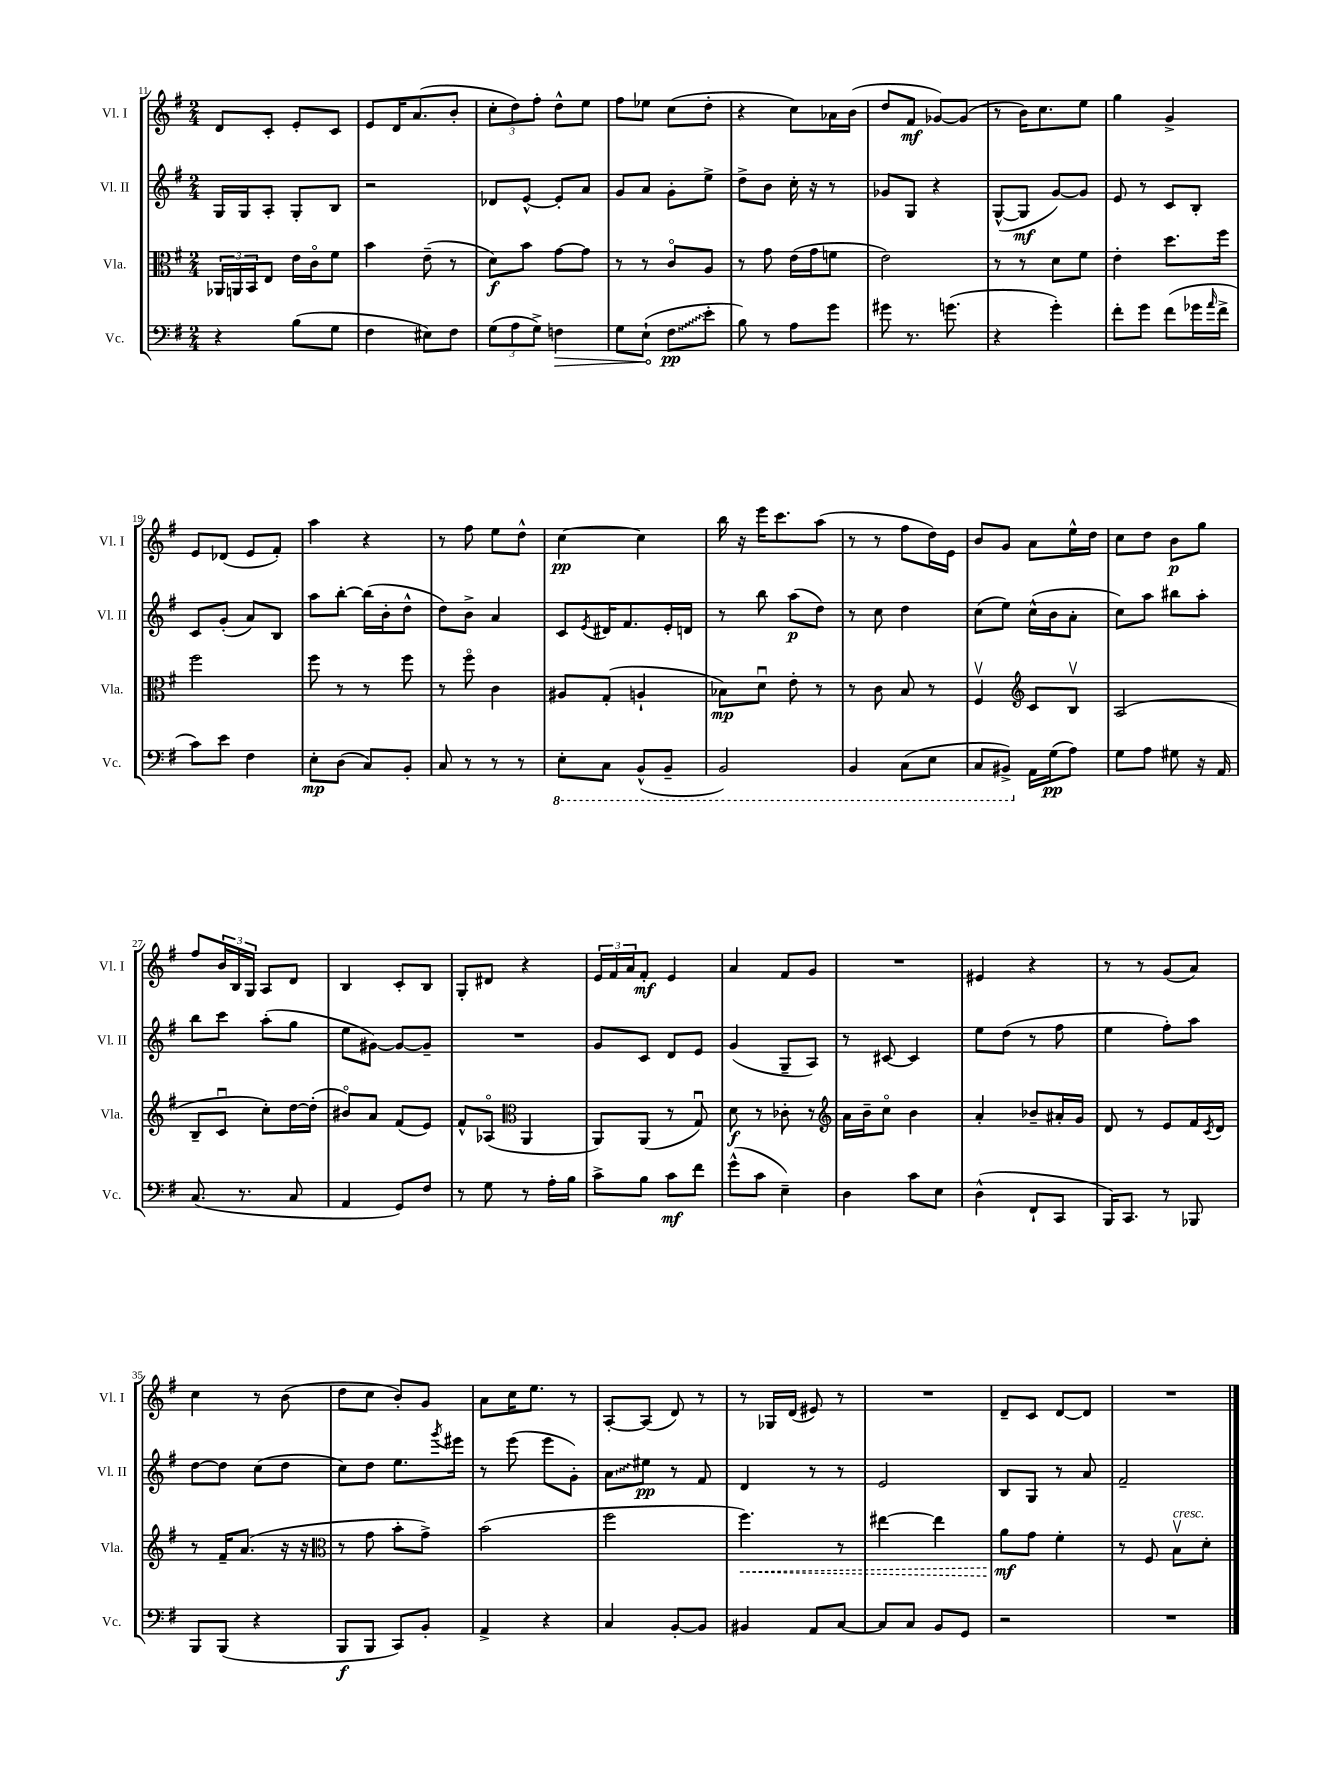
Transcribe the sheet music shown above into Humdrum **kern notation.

**kern	**kern	**kern	**kern
*staff4	*staff3	*staff2	*staff1
*clefF4	*clefC3	*clefG2	*clefG2
*k[f#]	*k[f#]	*k[f#]	*k[f#]
*M2/4	*M2/4	*M2/4	*M2/4
4r	24AA-/LL	16G/LL	8d/L
.	24AA/	.	.
.	.	16G/J	.
.	24BB/J	.	.
.	8E/J	8A'/J	8c'/J
(8B\L	16e\LL	8G'/L	8e'/L
.	16co\J	.	.
8G\J	8f#\J	8B/J	8c/J
=	=	=	=
4F#\	4b\	2r	8e/L
.	.	.	16d/K
.	.	.	(8.a/
8E#\L)	(8e~\	.	.
8F#\J	8r	.	8b'/J
=	=	=	=
(12G\L	8d\L)	8d-/L	12cc'\L
12A\	.	.	12dd\)
.	8b\J	[8e^^/J	.
12G^\J)	.	.	12ff#'\J
4F\	[8g\L	8e'/]L	8dd^^\L
.	8g\]J	8a/J	8ee\J
=	=	=	=
8G\L	8r	8g/L	8ff#\L
(8E`\J	8r	8a/J	8ee-\J
8F#\L	8co/L	8g'\L	(8cc\L
8e'\J	8A/J	8ee^\J	8dd'\J
=	=	=	=
8B\)	8r	8dd^\L	4r
8r	8g\	8b\J	.
8A\L	(16e\LL	16cc'\	8cc\L)
.	16g\J	16r	.
8g\J	8f\J	8r	16a-\L
.	.	.	(16b\JJ
=	=	=	=
8g#\	2e\)	8g-/L	8dd/L
8.r	.	8G/J	8f#/J
.	.	4r	[8g-/L)
(8.g\	.	.	.
.	.	.	(8g-/]J
=	=	=	=
4r	8r	([8G^^/L	8r
.	8r	8G/]J	16b\LK)
.	.	.	8.cc\
4g'\)	8d\L	[8g/L)	.
.	8f#\J	8g/]J	8ee\J
=	=	=	=
8f#'\L	4e'\	8e/	4gg\
8g\J	.	8r	.
(8f#\L	8.dd\L	8c/L	4g^/
16g-\L	.	8B'/J	.
16qqa/	.	.	.
16f#^\JJ	16ff#\Jk	.	.
=	=	=	=
8c\L)	2ff#\	8c/L	8e/L
8e\J	.	(8g'/J	(8d-/J
4F#\	.	8a/L)	8e/L
.	.	8B/J	8f#'/J)
=	=	=	=
8E'\L	8ff#\	8aa\L	4aa\
(8D\J	8r	[8bb'\J	.
8C/L)	8r	(16bb\]LL	4r
.	.	16b'\J	.
8BB'/J	8ff#\	8dd^^\J	.
=	=	=	=
8C/	8r	8dd\L)	8r
8r	8ff#o\	8b^\J	8ff#\
8r	4c\	4a/	8ee\L
8r	.	.	8dd^^\J
=	=	=	=
8EE'\L	8A#/L	8c/L	[4cc\
.	.	8qe/	.
8CC\J	(8G'/J	16d#/K	.
.	.	8.f#/	.
(8BBB^^/L	4A`/	.	4cc\]
8BBB~/J	.	16e'/L	.
.	.	16d/JJ	.
=	=	=	=
2BBB/)	8B-\L)	8r	16bb\
.	.	.	16r
.	8du\J	8bb\	16eee\LK
.	.	.	8.ccc\
.	8e'\	(8aa\L	.
.	8r	8dd\J)	(8aa\J
=	=	=	=
4BBB/	8r	8r	8r
.	8c\	8cc\	8r
(8CC\L	8B/	4dd\	8ff#\L
8EE\J	8r	.	16dd\L)
.	.	.	16e\JJ
=	=	=	=
8CC/L	4F#v/	(8cc\L	8b/L
8BBB#^/J)	.	8ee\J)	8g/J
*	*clefG2	*	*
16AA\LL	8c/L	(16cc^^\LL	8a\L
(16G\J	.	16b\J	.
8A\J)	8Bv/J	8a'\J	16ee^^\L
.	.	.	16dd\JJ
=	=	=	=
8G\L	(2A/	8cc\L)	8cc\L
8A\J	.	8aa\J	8dd\J
8G#\	.	8bb#\L	8b\L
16r	.	8aa'\J	8gg\J
16AA/	.	.	.
=	=	=	=
(8.C/	8B~/L	8bb\L	8ff#/L
.	8cu/J	8ccc\J	24b/L
.	.	.	24B/
8.r	.	.	.
.	.	.	24G/JJ
.	8cc'\L)	(8aa'\L	8A/L
8C/	[16dd\L	8gg\J	8d/J
.	(16dd'\]JJ	.	.
=	=	=	=
4AA/	8b#o/L)	8ee\L	4B/
.	8a/J	[8g#\J)	.
8GG/L)	(8f#/L	8g#/_L	8c'/L
8F#/J	8e/J)	8g#~/]J	8B/J
=	=	=	=
8r	8f#^^/L	2r	8G'/L
8G\	(8A-o/J	.	8d#/J
*	*clefC3	*	*
8r	4AA/	.	4r
16A'\LL	.	.	.
16B\JJ	.	.	.
=	=	=	=
8c^\L	8AA/L)	8g/L	24e/LL
.	.	.	24f#/
.	.	.	24a/J
8B\J	(8AA/J	8c/J	8f#'/J
8c\L	8r	8d/L	4e/
8f#\J	8Gu/)	8e/J	.
=	=	=	=
(8g^^\L	8d\	(4g/	4a/
8c\J	8r	.	.
4E~\)	8c-'\	8G~/L	8f#/L
.	8r	8A/J)	8g/J
=	=	=	=
*	*clefG2	*	*
4D\	16a\LL	8r	2r
.	16b~\J	.	.
.	8cco\J	[8c#/	.
8c\L	4b\	4c#/]	.
8E\J	.	.	.
=	=	=	=
(4D^^\	4a'/	8ee\L	4e#/
.	.	(8dd\J	.
8FF#`/L	8b-~/L	8r	4r
8CC/J	16a#'/L	8ff#\	.
.	16g/JJ	.	.
=	=	=	=
16BBB/LK)	8d/	4ee\	8r
8.CC/J	.	.	.
.	8r	.	8r
8r	8e/L	8ff#'\L)	(8g/L
8BBB-/	16f#/L	8aa\J	8a/J)
.	8qc/	.	.
.	16d/JJ	.	.
=	=	=	=
8BBB/L	8r	[8dd\L	4cc\
(8BBB/J	16f#~/LK	8dd\]J	.
.	(8.a/J	.	.
4r	.	(8cc\L	8r
.	16r	8dd\J	(8b\
.	16r	.	.
=	=	=	=
*	*clefC3	*	*
8BBB/L	8r	8cc\L)	8dd\L
8BBB/J	8g\	8dd\J	8cc\J
8CC/L)	8b'\L	8.ee\L	8b'/L)
8BB'/J	8g^\J)	.	8g/J
.	.	8qggg/	.
.	.	16eee#\Jk	.
=	=	=	=
4AA^/	(2b\	8r	8a\L
.	.	(8eee\	16cc\K
.	.	.	8.ee\J
4r	.	8eee\L	.
.	.	8g'\J)	8r
=	=	=	=
4C/	2ff#\	8a\L	[8A'/L
.	.	8ee#\J	(8A/]J
[8BB'/L	.	8r	8d/)
8BB/]J	.	8f#/	8r
=	=	=	=
4BB#/	4.ff#\)	4d/	8r
.	.	.	16G-/LL
.	.	.	(16d/JJ
8AA/L	.	8r	8e#/)
[8C/J	8r	8r	8r
=	=	=	=
8C/]L	[4ee#\	2e/	2r
8C/J	.	.	.
8BB/L	4ee#\]	.	.
8GG/J	.	.	.
=	=	=	=
2r	8a\L	8B/L	8d~/L
.	8g\J	8G/J	8c/J
.	4f#'\	8r	[8d/L
.	.	8a/	8d/]J
=	=	=	=
2r	8r	2f#~/	2r
.	8F#/	.	.
.	8Bv\L	.	.
.	8d'\J	.	.
==	==	==	==
*-	*-	*-	*-
